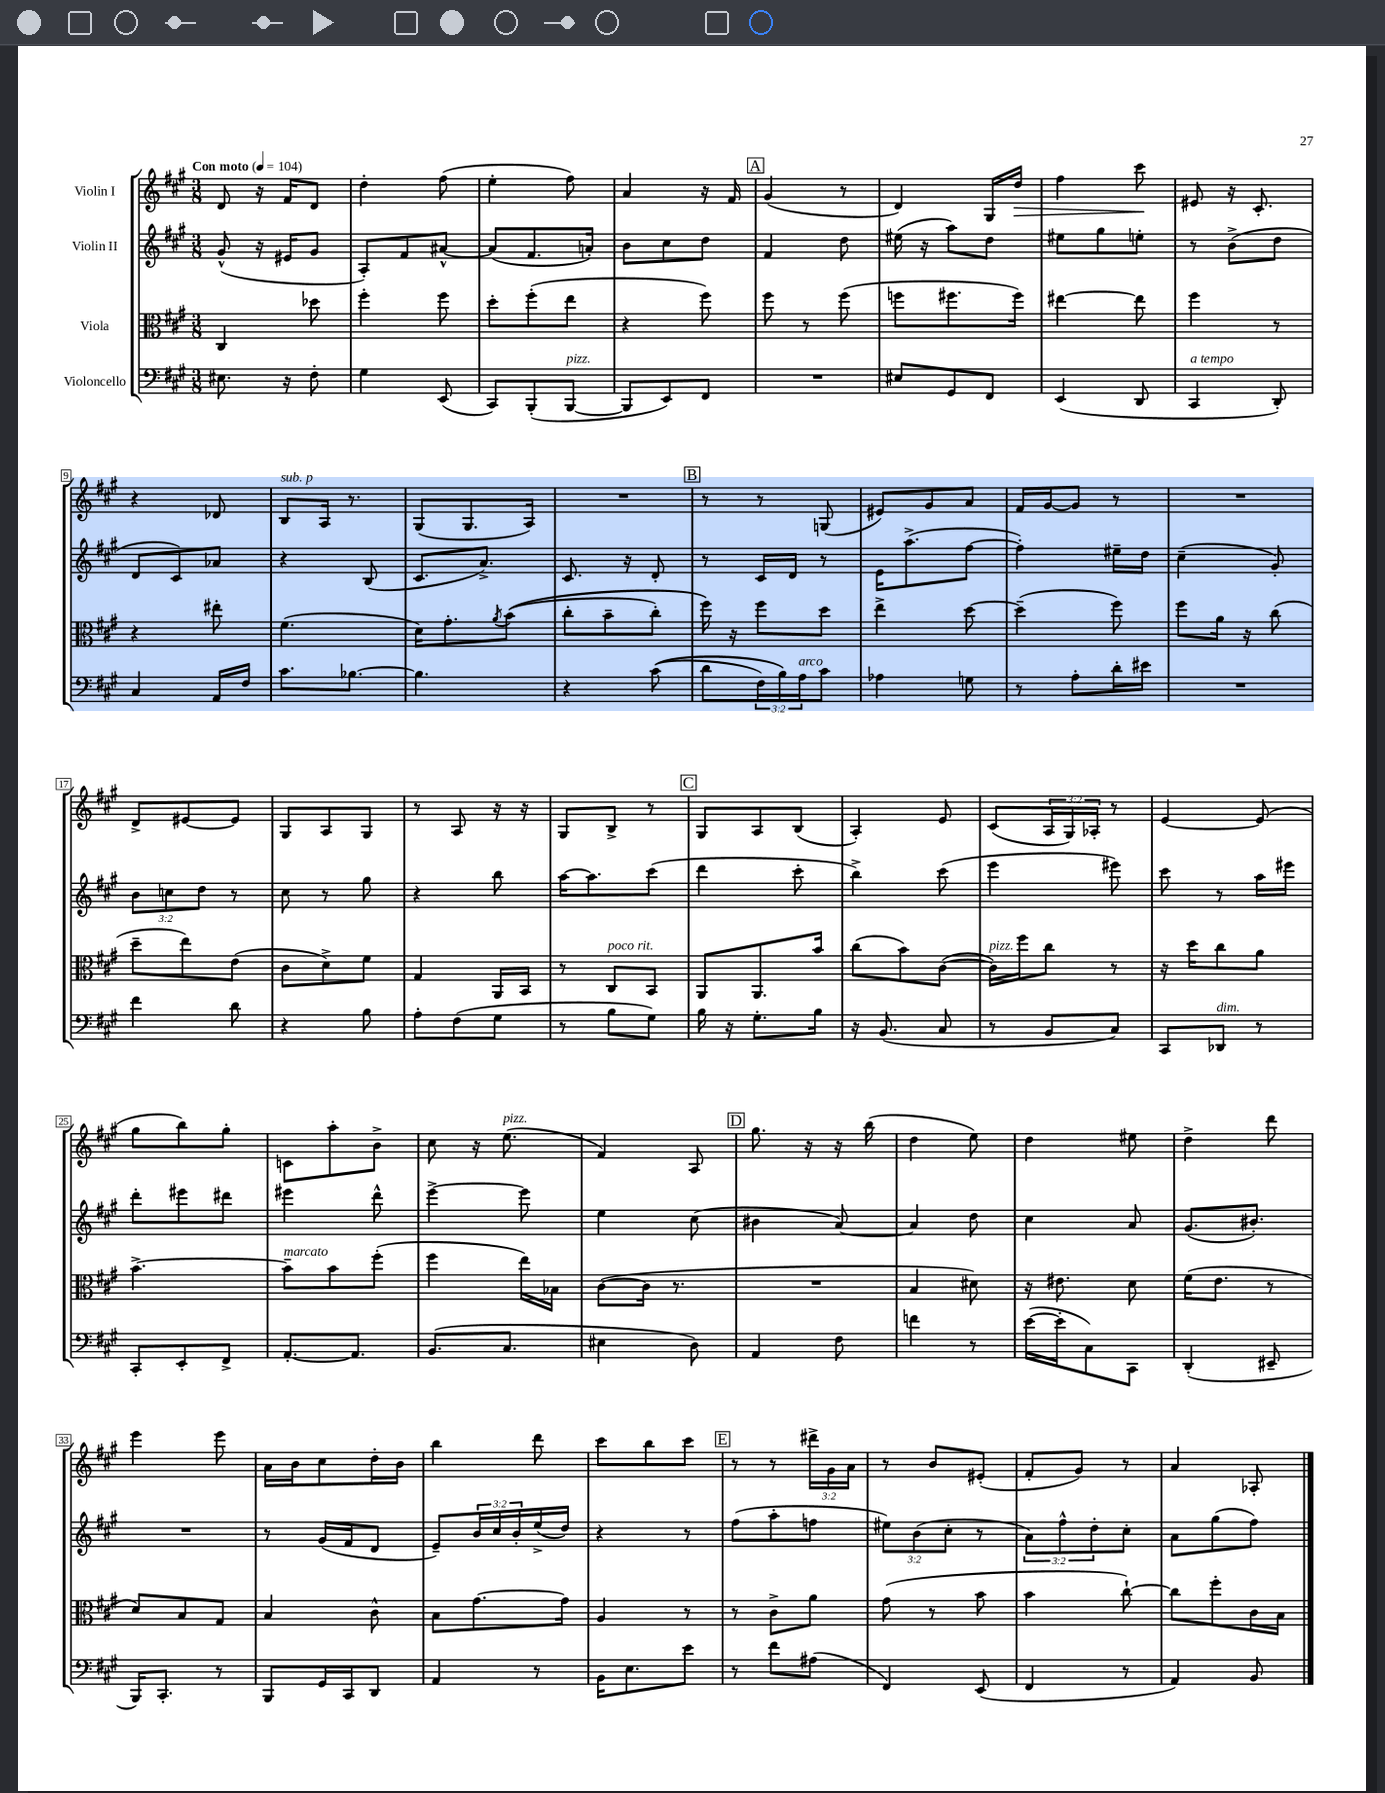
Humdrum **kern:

**kern	**kern	**kern	**kern
*staff4	*staff3	*staff2	*staff1
*clefF4	*clefC3	*clefG2	*clefG2
*k[f#c#g#]	*k[f#c#g#]	*k[f#c#g#]	*k[f#c#g#]
*M3/8	*M3/8	*M3/8	*M3/8
*MM104	*MM104	*MM104	*MM104
8.E#\	4C#/	(8g#^^/	8d/
.	.	16r	16r
16r	.	16e#/LK	16f#/LK
8F#'\	8dd-\	8g#/J	8d/J
=	=	=	=
4G#\	4ff#'\	8A'/L)	4dd'\
.	.	8f#/	.
(8EE/	8ff#\	[8a#^^/J	(8ff#\
=	=	=	=
8CC#/L)	8dd'\L	(8a#/]L	4ee'\
(8BBB'/	(8ff#'\	8.f#/	.
[8BBB/J	8ee\J	.	8ff#\)
.	.	16a'/Jk)	.
=	=	=	=
8BBB/]L	4r	8b\L	4a/
8EE/)	.	8cc#\	.
8FF#/J	8ff#\)	8dd\J	16r
.	.	.	16f#/
=	=	=	=
4.r	8ff#\	4f#/	(4g#/
.	8r	.	.
.	(8ff#\	8dd\	8r
=	=	=	=
8E#/L	8ff\L	(16ee#\	4d/)
.	.	16r	.
8GG#/	8.ff#\	8aa\L)	.
8FF#/J	.	8dd\J	16G#/LL
.	16ff#\Jk)	.	16dd/JJ
=	=	=	=
(4EE/	[4ee#\	8ee#\L	4ff#\
.	.	8gg#\	.
8DD/	8ee#\]	8ee'\J	8ccc#\
=	=	=	=
4CC#/	4ff#\	8r	8e#/
.	.	(8b^\L	16r
.	.	.	8.c#'/
8DD'/)	8r	8dd\J	.
=	=	=	=
4C#/	4r	8d/L	4r
.	.	8c#/)	.
16AA/LL	8ee#'\	8a-/J	8d-/
16F#/JJ	.	.	.
=	=	=	=
8.c#\L	(4.f#\	4r	8B/L
.	.	.	16A/Jk
[8.B-\J	.	.	8.r
.	.	(8B/	.
=	=	=	=
4.B-\]	16d\LK)	8.c#/L	(8G#/L
.	8.g#'\	.	.
.	.	.	8.G#/
.	.	8.a^/J)	.
.	8qa/	.	.
.	&((8b\J	.	.
.	.	.	16A/Jk)
=	=	=	=
4r	8cc#'\L	8.c#/	4.r
.	8b~\	.	.
.	.	16r	.
&((8c#\	8cc#'\J)	8d'/	.
=	=	=	=
8d\L	16ff#\&)	8r	8r
.	16r	.	.
24F#\L)	8ff#\L	16c#/LL	8r
24B\&)	.	.	.
.	.	16d/JJ	.
24A\J	.	.	.
8c#\J	8dd\J	8r	(8G/
=	=	=	=
4A-\	4ee^\	16e\LK	8e#/L)
.	.	(8.aa^\	.
.	.	.	8g#/
8G\	[8dd\	[8ff#\J	8a/J
=	=	=	=
8r	(4dd~\]	4ff#'\])	16f#/LL
.	.	.	[16g#/J
8A'\L	.	.	8g#/]J
16d'\L	8ff#\)	16ee#~\LL	8r
16e#\JJ	.	16dd\JJ	.
=	=	=	=
4.r	8ff#\L	(4cc#~\	4.r
.	16a\Jk	.	.
.	16r	.	.
.	(8cc#\	8g#'/)	.
=	=	=	=
4f#\	8dd~\L	12b\L	8d^/L
.	.	12cc\	.
.	8ee\)	.	[8e#/
.	.	12dd\J	.
8d\	(8e\J	8r	8e#/]J
=	=	=	=
4r	8c#\L	8cc#\	8G#/L
.	8d^\)	8r	8A/
8B\	8f#\J	8gg#\	8G#/J
=	=	=	=
8A'\L	4G#/	4r	8r
(8F#\	.	.	8A/
8G#\J	16AA/LL	8bb\	16r
.	16BB/JJ	.	16r
=	=	=	=
8r	8r	[16aa\LK	8G#/L
.	.	8.aa\]	.
8B\L	8C#/L	.	8B^/J
8G#\J)	8BB/J	(8ccc#\J	8r
=	=	=	=
16B\	8AA/L	4ddd\	8G#/L
16r	.	.	.
8.G#'\L	8.AA/	.	8A/
.	.	8ccc#'\	(8B/J
16B\Jk	16b/Jk	.	.
=	=	=	=
16r	(8cc#\L	4bb^\)	4A'/)
(8.BB/	.	.	.
.	8b\)	.	.
8C#/	([8c#\J	(8ccc#\	8e/
=	=	=	=
8r	16c#\]LL)	4eee\	(8c#/L
.	16ff#\J	.	.
8BB/L	8cc#\J	.	24A/L
.	.	.	24G#/)
.	.	.	24A-'/JJ
8C#/J)	8r	8eee#\)	8r
=	=	=	=
8CC#/L	16r	8ccc#\	[4e/
.	16dd\LK	.	.
8DD-/J	8cc#\	8r	.
8r	8a\J	16aa\LL	(8e/]
.	.	16eee#\JJ	.
=	=	=	=
8CC#'/L	[4.b^\	8ddd'\L	8gg#\L
8EE'/	.	8eee#\	8bb\)
8FF#^/J	.	8ddd#\J	8gg#'\J
=	=	=	=
[8.AA'/L	8b~\]L	4eee#\	8c\L
.	8b\	.	8aa'\
8.AA/]J	.	.	.
.	(8ff#'\J	8ddd^^\	8b^\J
=	=	=	=
(8.BB/L	4ff#\	[4eee^\	8cc#\
.	.	.	16r
8.C#/J	.	.	(8.ee\
.	16ee\LL)	8eee\]	.
.	16B-\JJ	.	.
=	=	=	=
4E#\	([8c#\L	4ee\	4f#/)
.	16c#\]Jk	.	.
.	8.r	.	.
8D\)	.	(8cc#\	8A/
=	=	=	=
4AA/	4.r	4b#\	8.gg#\
.	.	.	16r
8F#\	.	[8a/)	16r
.	.	.	(16bb\
=	=	=	=
4f\	4B/	4a/]	4dd\
8r	8d#\)	8dd\	8ee\)
=	=	=	=
([16e\LL	16r	4cc#\	4dd\
16e'\]J	8.e#\	.	.
8C#\)	.	.	.
8CC#\J	8d\	8a/	8ee#\
=	=	=	=
(4DD'/	(16f#\LK	(8.g#/L	4dd^\
.	8.e\J	.	.
.	.	8.b#'/J)	.
8EE#~/	8r	.	8ddd\
=	=	=	=
16BBB/LK)	8d/L)	4.r	4eee\
8.CC#'/J	.	.	.
.	8B/	.	.
8r	8G#/J	.	8eee\
=	=	=	=
8BBB/L	4B/	8r	16a\LL
.	.	.	16b\J
16GG#/L	.	(16g#/LL	8cc#\
16CC#/J	.	16f#/J	.
8DD/J	8c#^^\	8d/J	16dd'\L
.	.	.	16b\JJ
=	=	=	=
4AA/	8B\L	8e~/L)	4bb\
.	[8.g#\	24b/L	.
.	.	24cc#/	.
.	.	24b'/	.
8r	.	(16ee^/	8ddd\
.	16g#\]Jk	16dd/JJ)	.
=	=	=	=
16BB\LK	4A/	4r	8ccc#\L
8.E\	.	.	.
.	.	.	8bb\
8e\J	8r	8r	8ccc#\J
=	=	=	=
8r	8r	(8ff#\L	8r
8f#\L	8c#^\L	8aa'\	8r
(8A#\J	8a\J	8ff\J	24ddd#^\LL
.	.	.	24g#\
.	.	.	24a\JJ
=	=	=	=
4FF#/)	(8g#\	12ee#\L)	8r
.	.	(12b\	.
.	8r	.	8b/L
.	.	12cc#'\J	.
(8EE/	8b\	8r	(8e#'/J
=	=	=	=
4FF#/	4b\	12a\L)	8f#'/L
.	.	12ff#^^\	.
.	.	.	8g#/J)
.	.	12dd'\	.
8r	[8cc#`\)	8cc#'\J	8r
=	=	=	=
4AA/)	8cc#\]L	8a\L	4a/
.	8ff#'\	(8gg#\	.
8BB/	16c#\L	8ff#\J)	8A-'/
.	16B\JJ	.	.
==	==	==	==
*-	*-	*-	*-
